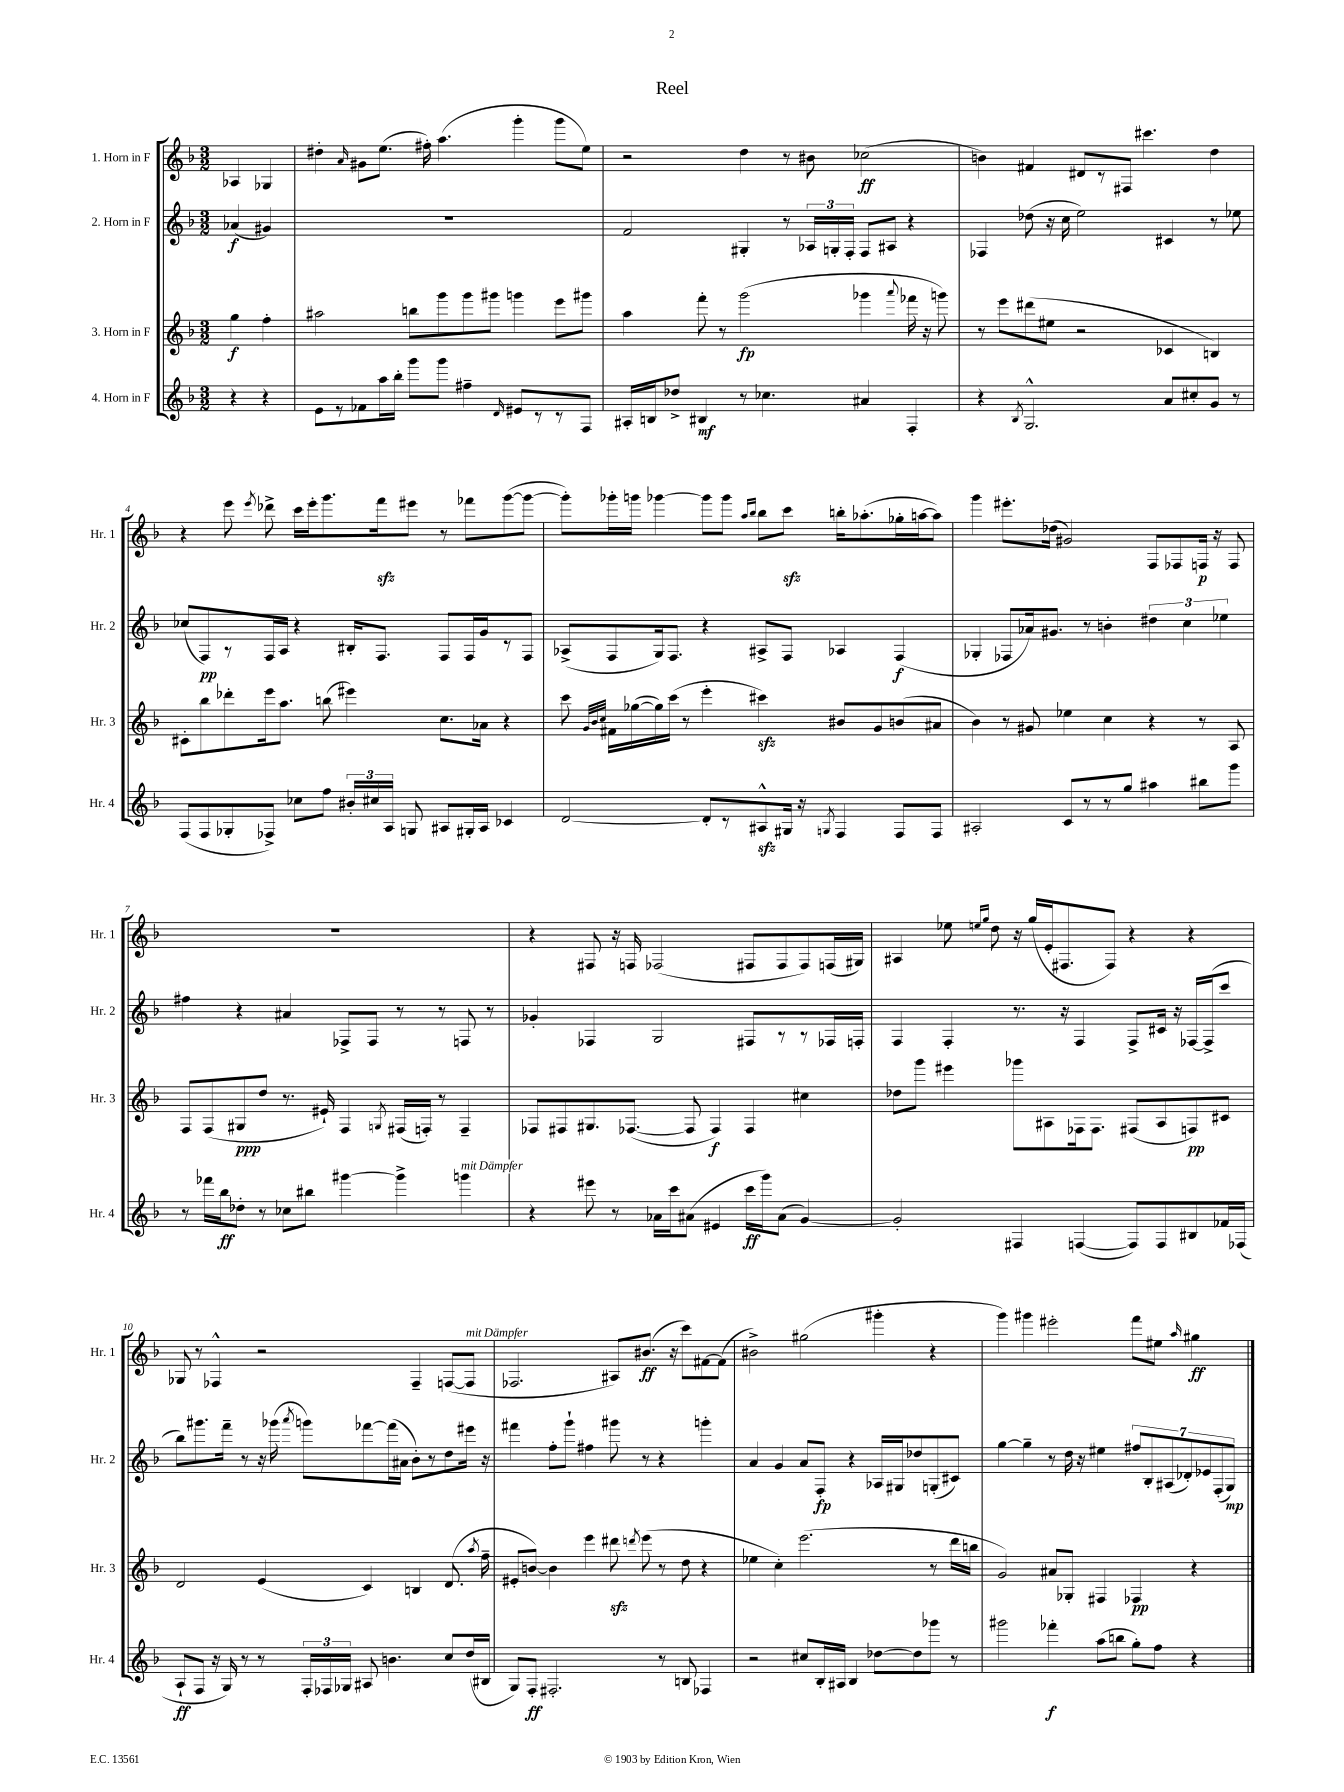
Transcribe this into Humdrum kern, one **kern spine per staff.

**kern	**kern	**kern	**kern
*staff4	*staff3	*staff2	*staff1
*clefG2	*clefG2	*clefG2	*clefG2
*k[b-]	*k[b-]	*k[b-]	*k[b-]
*M3/2	*M3/2	*M3/2	*M3/2
4r	4gg\	(4a-/	4A-/
4r	4ff'\	4g#/)	4G-/
=	=	=	=
8e\L	2aa#\	1.r	4dd#'\
8r	.	.	.
.	.	.	16qqa/
8f-\	.	.	8g#\L
16aa\L	.	.	(8.ee\J
16bb-'\JJ	.	.	.
8ggg\L	8bb\L	.	.
.	.	.	16ff#'\)
8ggg\J	8ggg\	.	(4.aa\
4ff#~\	8ggg\	.	.
.	8ggg#\J	.	.
16qqd/	.	.	.
8e#/L	4ggg\	.	4ggg'\
8r	.	.	.
8r	8eee\L	.	8ggg\L
8F/J	8ggg#\J	.	8ee\J)
=	=	=	=
16A#'/LL	4aa\	2f/	2r
16B/J	.	.	.
8dd-^/J	.	.	.
4B#/	8fff'\	.	.
.	8r	.	.
8r	(2ggg\	4G#'/	4dd\
4.cc-\	.	.	.
.	.	8r	8r
.	.	24A-/LL	8b#\
.	.	24G'/	.
.	.	24F'/JJ	.
4a#/	4ggg-\	8F/L	(2cc-\
.	.	8A#/J	.
.	8qqaaa/	.	.
4F'/	16fff-\	4r	.
.	16r	.	.
.	8ggg\)	.	.
=	=	=	=
4r	8r	4F-/	4b\)
.	8eee\L	.	.
8qB-/	.	.	.
2.G^^/	(8ddd#\	(8dd-\	4f#/
.	8ee#\J	16r	.
.	.	16cc\	.
.	2r	2ee\)	8d#/L
.	.	.	8r
.	.	.	8F#/J
.	.	.	4.ccc#\
8a/L	4c-/	4c#/	.
8cc#'/	.	.	.
8g/J	4B/)	8r	4dd\
8r	.	8ee-\	.
=	=	=	=
(8F/L	8c#'\L	(8cc-/L	4r
8F/	8bb-\	8F/)	.
8G-'/	8ddd-'\	8r	8eee\
.	.	.	8qeee/
8F-^/J)	16eee\k	16F/L	8ddd-^\
.	8.aa\J	16A/JJ	.
8cc-\L	.	4r	16ccc\LL
.	.	.	16eee'\J
8ff\J	(8bb\	.	8.ggg\
24b#'/LL	4eee#\)	16B#'/LK	.
24cc#/	.	.	.
.	.	8.F/J	16fff\k
24A/JJ	.	.	.
8G/	.	.	8eee#\J
8A#/L	8.cc\L	8F/L	8r
16G#'/L	.	16F/L	8fff-\L
16A#/JJ	16a-\Jk	16g/J	.
4c-/	4r	8r	([8ggg\
.	.	8F/J	8ggg\_J
=	=	=	=
[2d/	8ccc\	(8A-^/L	8ggg'\]L)
.	32qqg/LLL	.	.
.	32qqb-/	.	.
.	32qqcc/JJJ	.	.
.	16f#\LL	8F/	16ggg-'\L
.	([16gg-\	.	16ggg\JJ
.	16gg-\])	16G/k)	[4ggg-\
.	(16ccc\JJ	8.F/J	.
.	8r	.	.
8d'/]L	4eee'\	4r	8ggg-\]L
8r	.	.	8ggg-\J
.	.	.	16qqaa/LL
.	.	.	16qqbb-/JJ
8A#^^/	4ccc#\)	8A#^/L	8bb-\L
16G#/Jk	.	8F/J	8ccc\J
16r	.	.	.
8qG/	.	.	.
4F/	8b#/L	4A-/	16bb'\LK
.	.	.	(8.aa-'\
.	8g/	.	.
8F/L	(8b/	(4F/	16gg-'\L
.	.	.	[16aa\J
8F/J	8a#/J	.	8aa\]J)
=	=	=	=
2A#'/	4b-\)	4G-'/	4ggg\
.	8r	8F-/L	8.eee#'\L
.	8g#/	16a-/k)	.
.	.	8.g#/J	(16dd-\Jk
8c/L	4ee-\	.	2g#/)
8r	.	8r	.
8r	4cc\	4b'\	.
8gg/J	.	.	.
4aa#\	4r	6dd#\	8F/L
.	.	.	8F-/
.	.	6cc\	.
8bb#\L	8r	.	16F/Jk
.	.	.	16r
.	.	6ee-\	.
8ggg\J	8A/	.	8F/
=	=	=	=
8r	8F/L	4ff#\	1.r
16fff-\LL	(8F/	.	.
16bb-\J	.	.	.
8dd-'\J	8G#/	4r	.
8r	8dd/J	.	.
8cc-\L	8.r	4a#/	.
8bb#\J	.	.	.
.	16e#`/)	.	.
[4ggg#\	4F/	8F-^/L	.
.	.	8F-/J	.
.	8qG/	.	.
4ggg#^\]	(16F#/LL	8r	.
.	16F'/JJ)	.	.
.	8r	8r	.
4ggg\	4F~/	8F/	.
.	.	8r	.
=	=	=	=
4r	8F-/L	4g-'/	4r
.	8F#/	.	.
8eee#\	8.G#/	4F-/	8F#/
8r	.	.	16r
.	([8.F-/J	.	16F/
16a-\LL	.	2G/	(2F-/
16ccc\J	.	.	.
(8a#\J	8F-/]	.	.
4e#/	4F-/)	.	.
16ccc\LL	4F-/	8F#/L	8F#/L
16ggg\J)	.	.	.
(8a#\J	.	8r	8F#/
[4g/)	4cc#\	8r	8F#/)
.	.	16F-/L	(16F/L
.	.	16F'/JJ	16G#/JJ)
=	=	=	=
2g'/]	8dd-\L	4F/	4A#/
.	8ggg\J	.	.
.	4eee#\	4F'/	8ee-\
.	.	.	16qqee/LL
.	.	.	16qqgg/JJ
.	.	.	8dd\
4F#/	8ggg-\L	8.r	16r
.	.	.	(16gg/LL
.	8A#\	.	16e'/J
.	.	16r	8.F#/
([4F/	16F-\k	4F/	.
.	8.F-\J	.	.
.	.	.	8F#/J)
8F/]L)	(8F#/L	8F^/L	4r
8F/	8A#/	16c#/Jk	.
.	.	16r	.
8B#/	8F/)	[16F-/LL	4r
.	.	(16F-^/]J	.
16f-/L	8c#/J	8ccc/J	.
(16F-/JJ	.	.	.
=	=	=	=
8A`/L	2d/	8bb-\L)	8G-/
8F/J	.	8.ggg#\	8r
16r	.	.	4F-^^/
16G/)	.	16fff~\Jk	.
8r	.	8r	.
8r	(4e/	16r	2r
.	.	(16ggg-\	.
.	.	8qaaa/	.
24F'/LL	.	8ggg\L)	.
24F-/	.	.	.
24G-/JJ	.	.	.
8A#/	4c/)	[8fff-\	.
4.b\	.	(16fff-\]L	.
.	.	16a#\JJ	.
.	4B/	8b-'\L)	4F-~/
.	.	8r	.
8cc/L	(8.d/	8dd\	([8F/L
(16dd/L	.	16eee#\Jk	8F/]J
.	8qaa/	.	.
16B#/JJ	16ff~\	16r	.
=	=	=	=
8G/L)	8e#'/L	4fff#\	2.F-/
8F'/J	[8b/J)	.	.
2.F#'/	4b\]	8ff'\L	.
.	.	8ggg`\J	.
.	4eee\	4ff#\	.
.	8ddd#\	8ggg#\	8A#/L)
.	8qddd/	.	.
.	(8eee\	8r	(8.b#/J
8r	8r	4r	.
.	.	.	16r
8B/	8dd\	.	8ccc\L)
4F-/	4r	4ggg'\	[8f#\
.	.	.	(8f#\]J
=	=	=	=
2r	4ee-\	4a/	2b#^\)
.	4cc'\)	4g/	.
8cc#/L	(2.eee\	8a/L	(2gg#\
16B-'/L	.	8F'/J	.
16A#/JJ	.	.	.
4B-/	.	4r	.
[8dd-\L	.	16A-/LL	4ggg#'\
.	.	16G#/J	.
8dd-\]	.	8dd-/	.
8ggg-\J	8r	(8G'/	4r
8r	16ddd\LL	8c#/J)	.
.	16bb\JJ	.	.
=	=	=	=
2ggg#\	2g/)	[4gg\	4ggg\)
.	.	4gg~\]	4ggg#\
4fff-'\	8a#/L	8r	2eee#'\
.	8G-'/J	16dd\	.
.	.	16r	.
(8aa\L	4F#/	4ee#\	.
8bb\J	.	.	.
8gg'\L)	4F-/	14ff#/L	8fff\L
.	.	14B-'/	.
8ff\J	.	.	8ee#\J
.	.	(14A#/	.
.	.	14d-'/)	.
.	.	.	16qqaa/
4r	4r	.	4gg#\
.	.	14e-/	.
.	.	(14F'/	.
.	.	14G/J)	.
==	==	==	==
*-	*-	*-	*-
